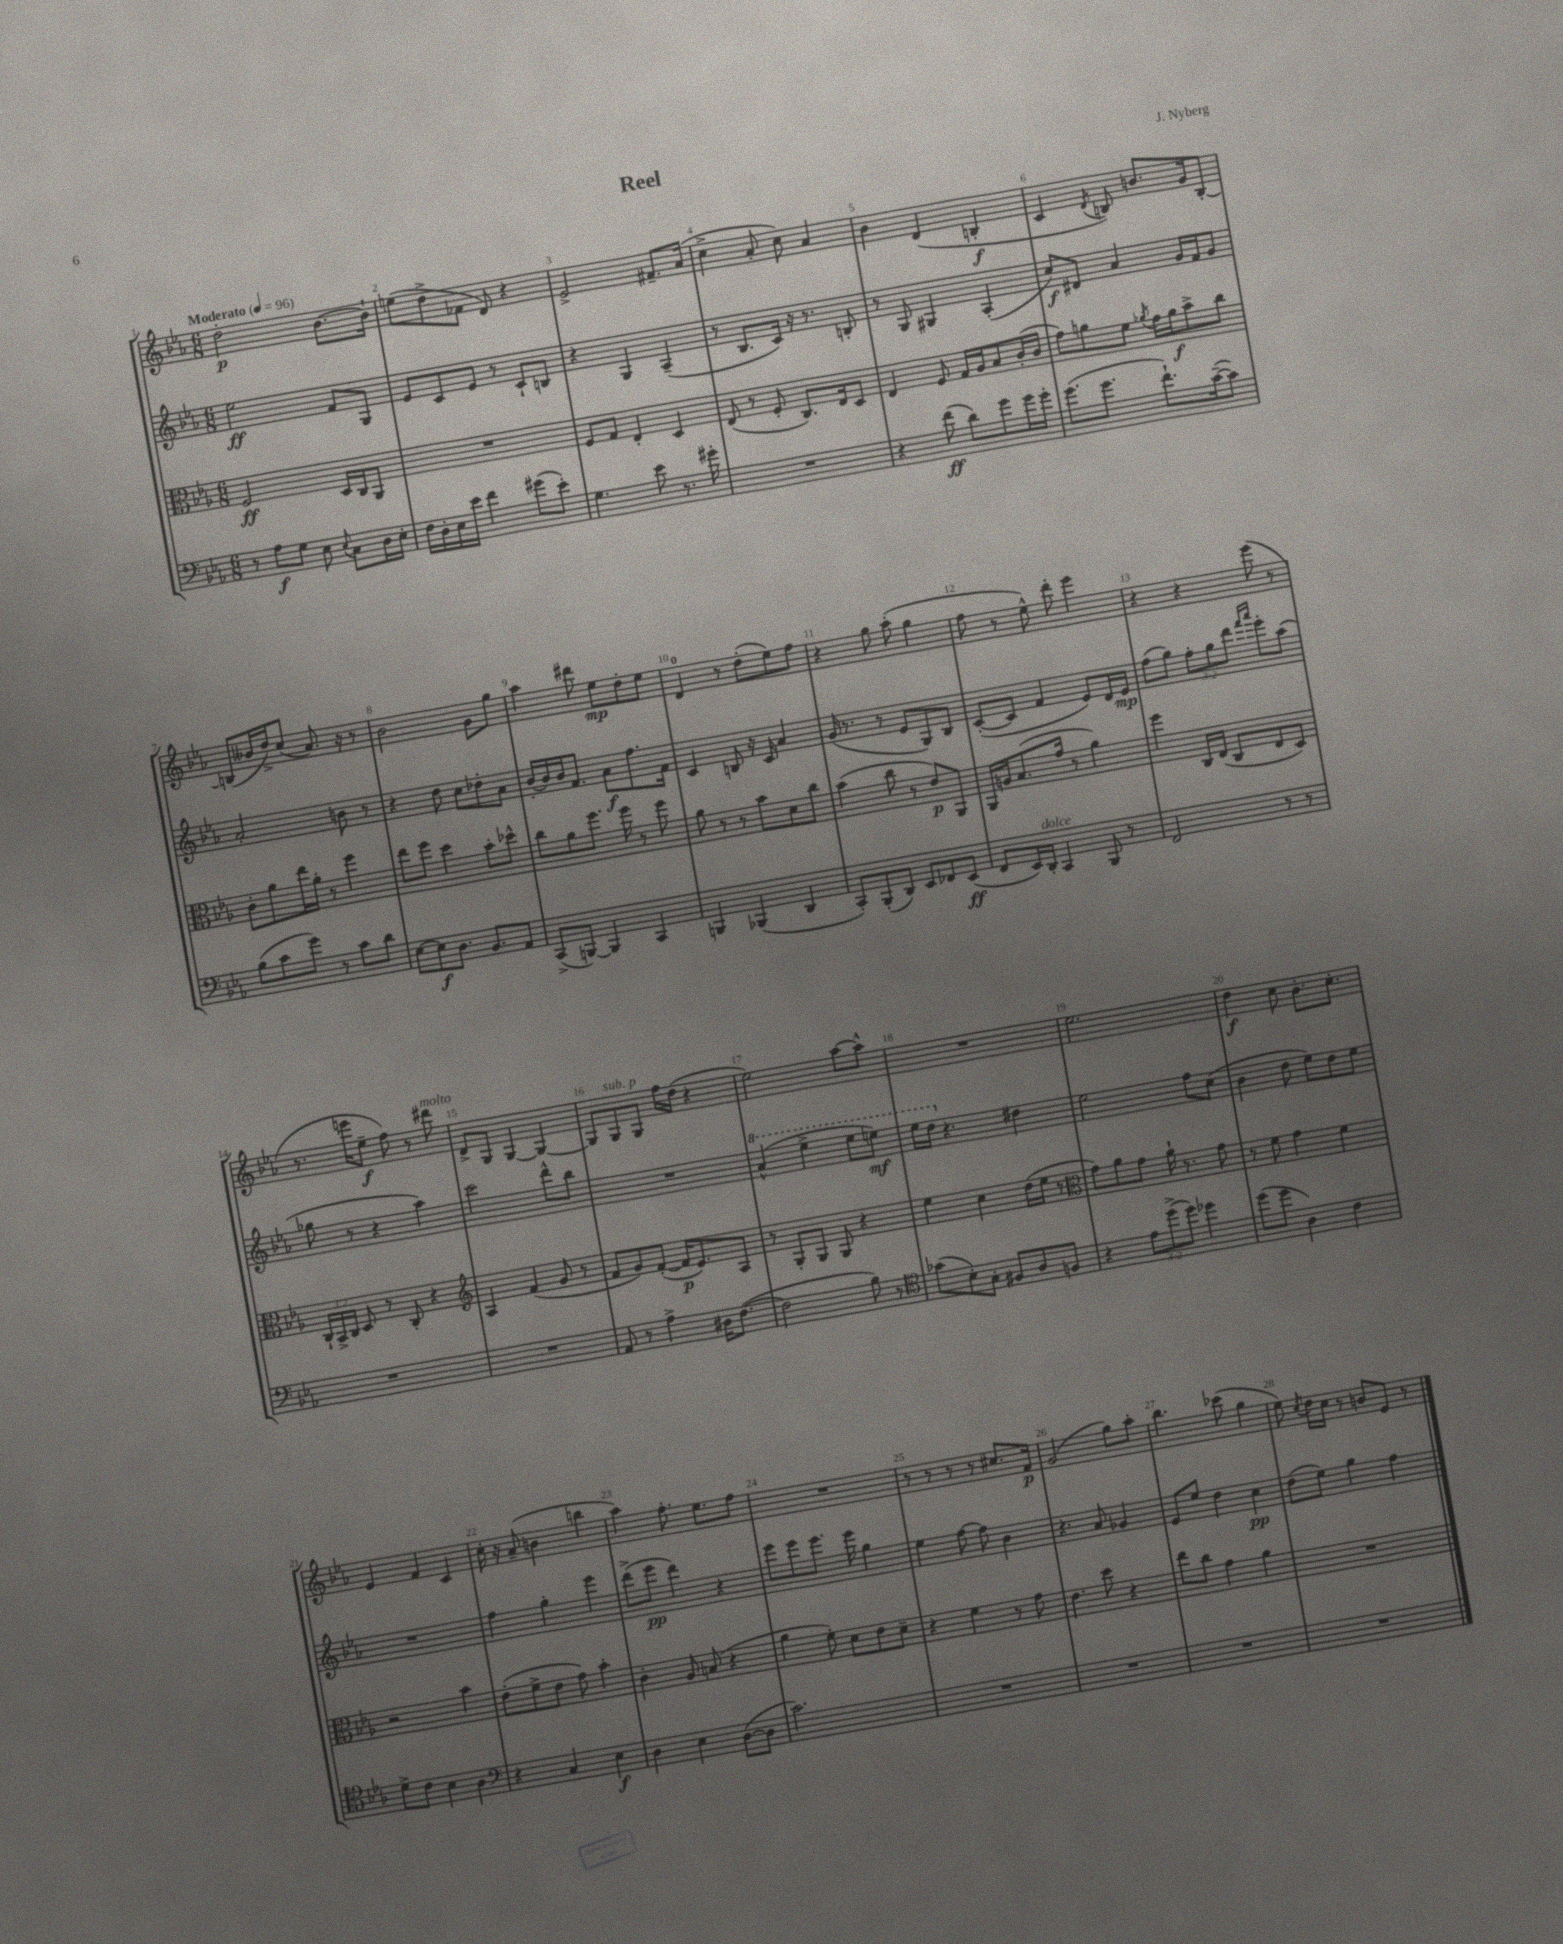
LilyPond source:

\header { title = "Reel" composer = "J. Nyberg" }
<<
\new StaffGroup <<
\new Staff = "s0" {
    \clef treble \key ees \major \numericTimeSignature \time 6/8 \tempo "Moderato" 4 = 96
    \autoBeamOff d''2-.\p bes'8.[~ bes'16]-! |
    e''8[( d''8-> fes'8] d'8) r4 |
    ees'2-> fis'8.[-- aes'16]( |
    c''4-> aes'8-. c''8) aes'4 |
    bes'4 d'4( b4-.\f |
    c'4 \acciaccatura { d'8 } b8) b'8.[ g'16 b8]~-. |
    b8[( beses'16 d''16->) c''8]( aes'8.) r16 r8 |
    bes'2 g'8[ g''8] |
    aes''4 dis'''8 ees''8[\mp d''8-. ees''8] |
    d'4-0 r8 d''8[-.( ees''8) f''8] |
    r4 g''8 aes''8-.( g''4 |
    f''8 r8 ees''8-^) d'''8-. ees'''4 |
    r4 r4 ees'''8( r8 |
    r8. e'''16[ ees''8]--\f f''8) r8 dis'''8^\markup { \italic "molto" } |
    d'8[-> g8] g4~ g4~ |
    g8[ g8^\markup { \italic "sub. p" } g8] f''16[ d''16]( r4 |
    ees''2) aes''8[~ aes''8]-^ |
    R2. |
    ees''2. |
    d''4\f c''8 bes'8.[-. c''8.]-. |
    ees'4 f'4 c'4 |
    c''16-. r16 aes'8--( b'4 b''4 |
    aes''4) f''8.-. ees''8.[ f''8] |
    R2. |
    r8 r8 r8 r8 cis''8.[ f'16]\p |
    g'2( g''8[) aes''8]-. |
    bes''4. ces'''8( g''4 |
    ees''8) \acciaccatura { c''8 } d''16[ c''16] r8 b'8[ ees'8] r8 \bar "|." |
}
\new Staff = "s1" {
    \clef treble \key ees \major \numericTimeSignature \time 6/8 \override Staff.TupletNumber.text = #tuplet-number::calc-fraction-text
    \autoBeamOff ees''2\ff f'8[ g8] |
    ees'8[ c'8 ees'8] r8 c'8[-! b8] |
    r4 g4 aes4--( |
    r8 bes8.[ c'16]) r16 r8. b8-. |
    r8 g8 gis4 aes4-.( |
    c''8[\f) dis'8] aes'4 g'16[ f'16 g'8] |
    aes'2-. b'8 r8 |
    r4 d''8 c''8[ des''8-. aes'8] |
    bes'16[~-. bes'16 bes'16 f'8.] aes'8[\f f''8. f'16] |
    c'4 b8 r16 c'16 aes'4 |
    g'16( r8. r8 ees'8[ g8) bes8] |
    c'8[~-.( c'8] f'4 ees'8[) d'16 ees'16]\mp |
    f''8[( g''8]) \tuplet 3/2 { f''8[-. g''8 d'''8] } \grace { f'''16[ aes'''16] } ees'''8[-. aes''8]( |
    ges''8 r8 r4 aes''4) |
    c'''2 d'''8[-^ bes''8] |
    R2. |
    \ottava #1 aes''4-^( ees'''4-> ees'''8[ e'''8]\mf) |
    ees'''16[ d'''16] \ottava #0 r4. dis''4 |
    ees''2 f''8[ c''8]( |
    bes'4 d''8 ees''8[) d''8 ees''8] |
    R2. |
    f''4 g''4-. ees'''4 |
    d'''8[->( ees'''8]\pp d'''4) r4 |
    ees'''8[ ees'''8 ees'''8.] ees'''16 g''4 |
    ees''4 f''8~ f''8 bes'4 |
    r4. aes'8 ges'4 |
    ees'8[ ees''8] d''4 c''4\pp |
    d''8[( ees''8]) g''4 f''4 \bar "|." |
}
\new Staff = "s2" {
    \clef alto \key ees \major \numericTimeSignature \time 6/8 \override Staff.TupletNumber.text = #tuplet-number::calc-fraction-text
    \autoBeamOff f2\ff d16[ c16 aes,8] |
    R2. |
    f8[ g8] ees4-. d4 |
    ees8( r8 f8-. c8.[) ees16 d8] |
    ees4 f8 g16[ aes16 bes8 c'16-.( c'16] |
    g'8[) a'8 f'8] \acciaccatura { aes'8 } g'16[ aes'16\f bes'8-> c''8] |
    c'8[-. aes'8 ees''16 aes'16]-. r8 f''4 |
    ees''8[ f''8] d''4 bes'8[-. des''8]-^ |
    c''8[ aes'8 f''8.] f''16 r8 f''8 |
    aes'8 r8 r8 bes'8[ d'8 c''8] |
    bes'4( c''8 r8 ees'8[\p) aes,8] |
    aes,16[ a16 bes8.( g'16] r8 aes'4) |
    f''4 c16[ ees16]( c8[ ees8 d8]) |
    \tuplet 3/2 { c16[-! bes,16-> c16] } d8 r8 c8-. r4 |
    \clef treble aes4 f'4( g'8 r8 |
    f'8[ g'8) f'8]~-.( f'16[\p ees'8.) aes8] |
    r8 g8[-. g8] g8 r4 |
    ees''4 c''4 d''16[( ees''16] r8 |
    \clef alto g'8[) aes'8 g'8] aes'16-! r8. g'8 |
    r8 f'8 g'4 f'4 |
    r2 bes'4 |
    ees'8[-.( f'8-> ees'8] g'8) bes'4-. |
    c'4-. aes8 b8( r4 |
    aes'4 f'8-.) d'8[ ees'8 d'8]-- |
    r4 f'4 r8 g'8 |
    ees'4. d''8 r4 |
    ees''8[ c''8] g'4 aes'4 |
    R2. \bar "|." |
}
\new Staff = "s3" {
    \clef bass \key ees \major \numericTimeSignature \time 6/8 \override Staff.TupletNumber.text = #tuplet-number::calc-fraction-text
    \autoBeamOff r8 aes8[\f g8] ees8 \appoggiatura { ees8 } c8[ d16 ees16]-. |
    f16[ d16-. ees16 ees'16] f'4 gis'8[( ees'8]-.) |
    g4. ees'8 r8. gis'16-. |
    R2. |
    r4 f'8\ff( d'8[) g'8 g'16 g'16]-. |
    g'8.[( g'8.] f'8.[-!) c'16~--( c'8]) |
    bes8[( c'8 g'8]) r8 c'8[ d'8] |
    ees8[~ ees8\f d8.] bes,8.[ aes,8] |
    c,8[->( b,,8]~) b,,4 c,4 |
    b,,4 bes,,4( d,4 |
    c,8[-.) bes,,8-.( d,8]) ees,8[ fes,8 ees,8]\ff( |
    f,8[ ees,16) d,16]-.^\markup { \italic "dolce" } c,4 bes,,8 r8 |
    f,2 r8 r8 |
    R2. |
    R2. |
    aes,8 r8 aes4-> dis16[ f8.]~( |
    f2 bes8) r8 |
    \clef tenor ges'8[( bes8-.) g8]-. fis8[ aes8 f8] |
    r4 \tuplet 3/2 { ees'8[ d''8->( d''8]) } des''4 |
    d''8[( d''8] aes4) c'4 |
    d'8[-> c'8] bes4 aes4 |
    \clef bass r4 c4 ees4\f |
    d4 ees4 d8[~( d8] |
    c'2.) |
    R2. |
    R2. |
    R2. |
    R2. \bar "|." |
}
>>
>>
\layout { \context { \Score \override BarNumber.break-visibility = ##(#f #t #t) barNumberVisibility = #all-bar-numbers-visible } }
